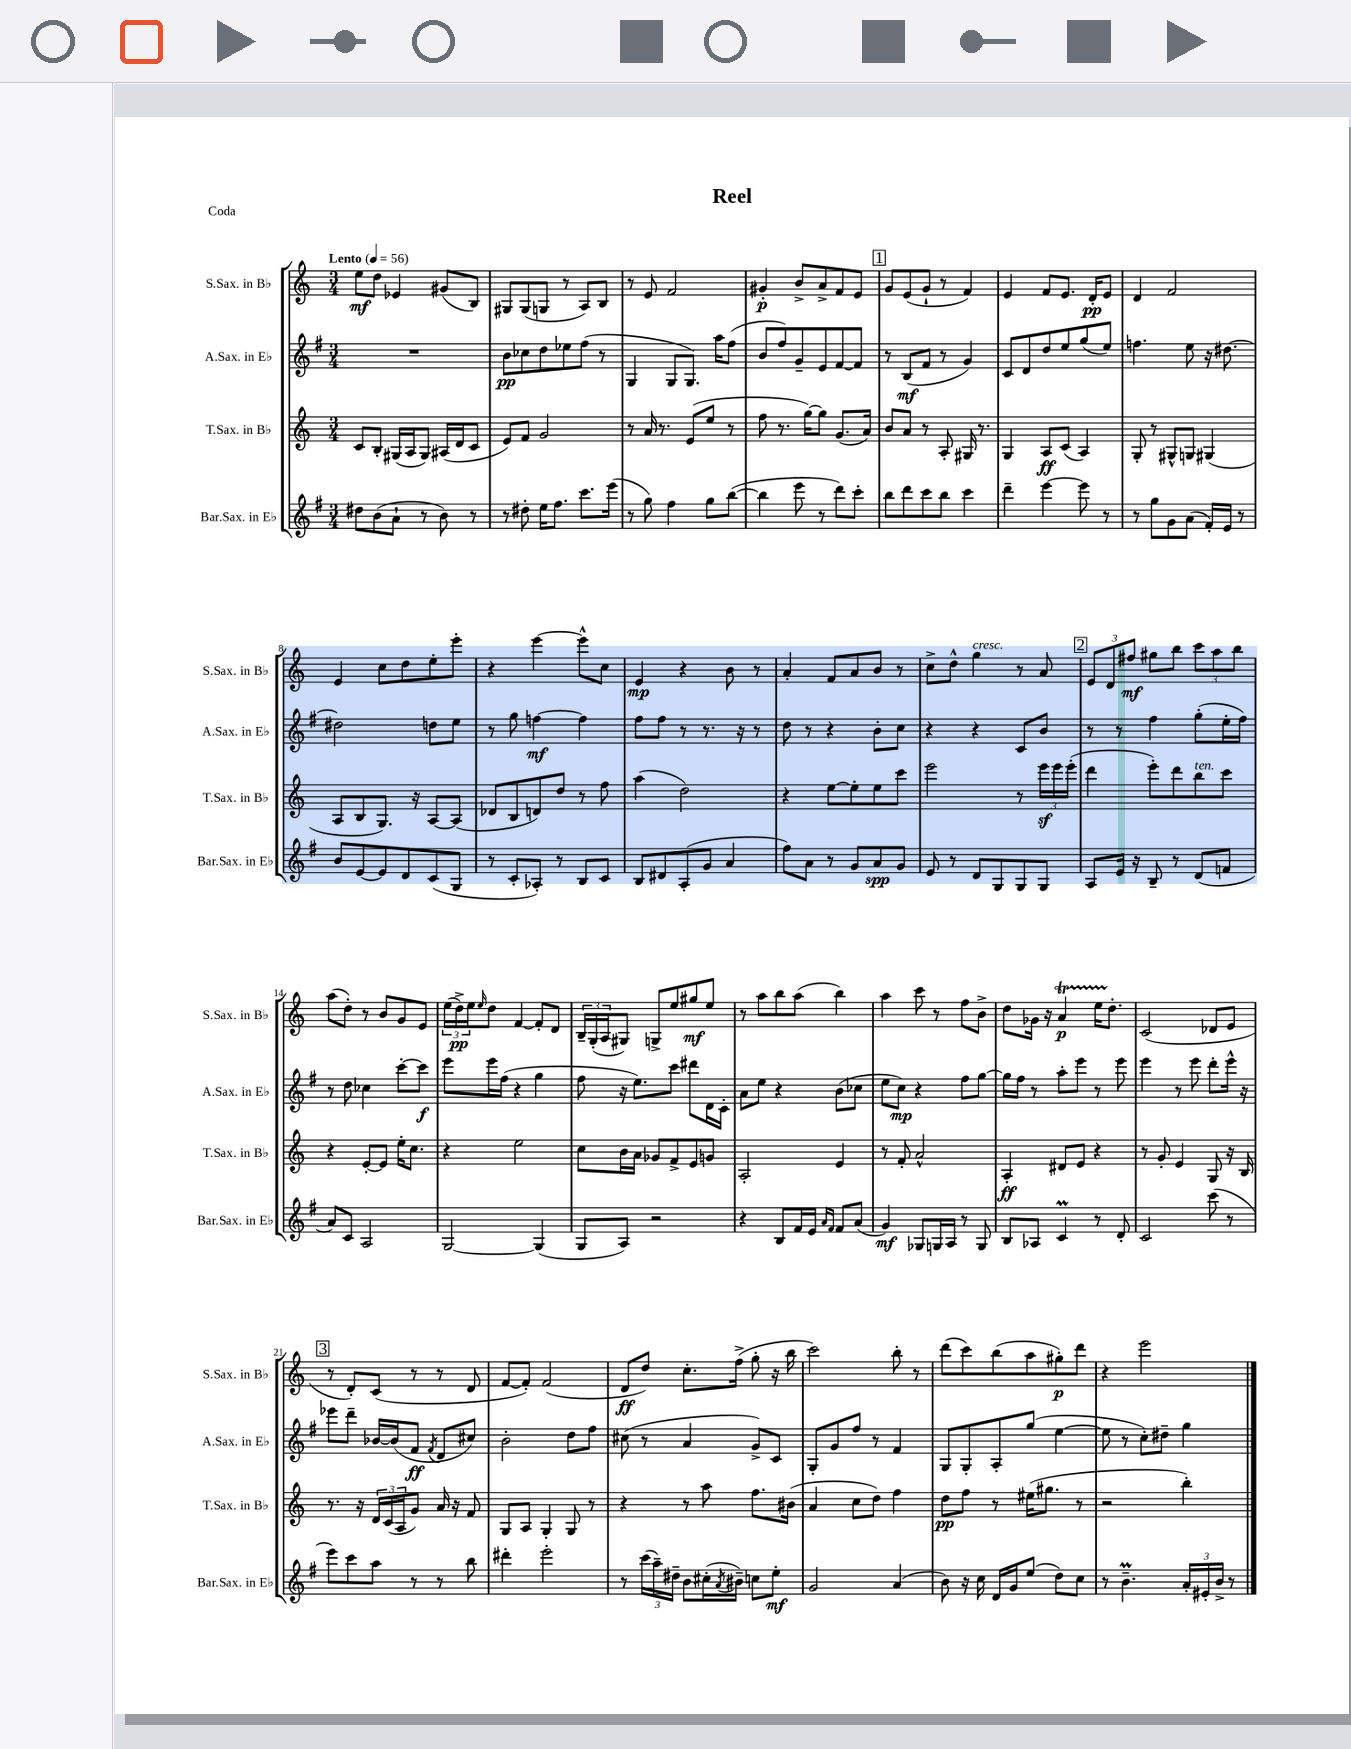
\header { title = "Reel" piece = "Coda" }
<<
\new StaffGroup <<
\new Staff = "s0" \with { instrumentName = "S.Sax. in Bb" shortInstrumentName = "S.Sax. in Bb" } {
    \clef treble \key c \major \numericTimeSignature \time 3/4 \tempo "Lento" 4 = 56
    e''8\mf d''8 ees'4 gis'8( b8) |
    gis8 gis8( g8 r8 a8) b8 |
    r8 e'8 f'2 |
    gis'4-.\p b'8-> a'8-> f'8 e'8 |
    \mark \markup { \box "1" } g'8 e'8( g'8-! r8 f'4) |
    e'4 f'8 e'8. d'16-.\pp e'8 |
    d'4 f'2 |
    e'4 c''8 d''8 e''8-. e'''8-. |
    r4 e'''4~ e'''8-^ c''8 |
    e'4\mp r4 b'8 r8 |
    a'4-. f'8 a'8 b'8 r8 |
    c''8-> d''8-^ g''4^\markup { \italic "cresc." } r8 a'8 |
    \mark \markup { \box "2" } \tuplet 3/2 { e'8 d'8 fis''8\mf } gis''8 b''8 \tuplet 3/2 { c'''8 a''8 b''8 } |
    a''8( d''8-.) r8 b'8 g'8 e'8 |
    \tuplet 3/2 { e''16( d''16->\pp) e''16 } \grace { e''16 } d''8 f'4~ f'8-. d'8 |
    \tuplet 3/2 { b16-- g16-.( a16 } gis8) g8-> e''8 gis''8\mf e''8 |
    r8 a''8 b''8 a''8( b''4) |
    a''4 c'''8 r8 f''8 b'8-> |
    d''8 ges'16 r16 a'4\startTrillSpan\p e''16 d''8.-.\stopTrillSpan |
    c'2( des'8 e'8 |
    \mark \markup { \box "3" } r8 d'8-.) c'8( r8 r8 d'8 |
    f'8~ f'8-.) f'2( |
    d'8\ff d''8) c''8.-. f''16->( g''8-. r16 b''16 |
    c'''2) b''8-. r8 |
    d'''8( c'''8) b''8( a''8 gis''8-.\p) d'''8 |
    r4 e'''2 \bar "|." |
}
\new Staff = "s1" \with { instrumentName = "A.Sax. in Eb" shortInstrumentName = "A.Sax. in Eb" } {
    \clef treble \key g \major \numericTimeSignature \time 3/4
    R2. |
    b'8\pp ces''8 d''8 ees''8 fis''8( r8 |
    g4 g8 g8.) a''16 fis''8( |
    b'8 fis''8) g'8-- e'8 fis'8~ fis'8 |
    \mark \markup { \box "1" } r8 b8\mf( fis'8 r8 g'4) |
    c'8 d'8 d''8 e''8 g''8( e''8) |
    f''4. e''8 r16 dis''8.~ |
    dis''2 d''8 e''8 |
    r8 g''8 f''4~\mf f''4 |
    fis''8 fis''8 r8 r8. r16 r8 |
    d''8 r8 r4 b'8-. c''8 |
    r4 r4 c'8 b'8 |
    \mark \markup { \box "2" } r8 r8 fis''4 g''8-.( e''16-. fis''16) |
    r8 d''8 ces''4 c'''8~-. c'''8\f |
    e'''8 e'''16 fis''16( r4 g''4 |
    fis''8 r16 e''8.) c'''8 dis'''8 d'16 c'16-. |
    a'8 e''8 r4 b'8( ces''8 |
    e''8 c''8\mp) r4 fis''8 g''8~ |
    g''16 fis''16 r8 a''8-. e'''8 r8 e'''8 |
    e'''4 r8 e'''8 d'''8-. e'''16-^ r16 |
    \mark \markup { \box "3" } ees'''8 d'''8-- bes'16~ bes'16( fis'8\ff \acciaccatura { fis'8 } d'8 cis''8) |
    b'2-. d''8 fis''8 |
    cis''8( r8 a'4 g'8->) c'8 |
    g8-. g'8 fis''8 r8 fis'4 |
    g8 g8-. a8-. g''8( e''4~ |
    e''8 r8 c''8-.) dis''8-- g''4 \bar "|." |
}
\new Staff = "s2" \with { instrumentName = "T.Sax. in Bb" shortInstrumentName = "T.Sax. in Bb" } {
    \clef treble \key c \major \numericTimeSignature \time 3/4
    c'8 b8-. gis16( a16 gis8) ais16( d'16 c'8 |
    e'8) f'8 g'2 |
    r8 a'16 r8. e'8( e''8 r8 |
    f''8 r8. g''16~) g''8 g'8.( a'16) |
    \mark \markup { \box "1" } b'8 a'8 r8 a8-. gis16 r8. |
    g4 a8\ff c'8( a4) |
    g8-. r8 gis8-^ g8 gis4( |
    a8 b8 g8.) r16 a8~ a8( |
    des'8 b8 d'8) d''8 r8 f''8 |
    a''4( d''2) |
    r4 e''8~ e''8-. e''8 c'''8 |
    e'''2 r8 \tuplet 3/2 { e'''16\sf e'''16 e'''16-.( } |
    \mark \markup { \box "2" } d'''4 e'''8-.) d'''8 b''8^\markup { \italic "ten." } c'''8 |
    r4 e'8~-. e'8 e''16-. c''8. |
    r4 e''2 |
    c''8 b'16 a'16 ges'8 f'8-> e'8 g'8 |
    a2-. e'4 |
    r8 f'8-. a'2-^ |
    a4-.\ff dis'8 e'8 r4 |
    r8 g'8-. e'4 g8 r16 b16 |
    \mark \markup { \box "3" } r8. r16 \tuplet 3/2 { d'16 c'16( a16 } g'8) a'16 r16 f'8 |
    g8 a8 g4-. g8 r8 |
    r4 r8 a''8 f''8. bis'16( |
    a'4 c''8 d''8) f''4 |
    d''8\pp f''8 r8 eis''16( gis''8. r8 |
    r2 b''4-.) \bar "|." |
}
\new Staff = "s3" \with { instrumentName = "Bar.Sax. in Eb" shortInstrumentName = "Bar.Sax. in Eb" } {
    \clef treble \key g \major \numericTimeSignature \time 3/4
    dis''8 b'8( a'8-! r8 b'8) r8 |
    r8 dis''8-. e''16 fis''8. c'''8. e'''16( |
    r8 g''8) fis''4 g''8 b''8~( |
    b''4 e'''8 r8 d'''8) c'''8-. |
    \mark \markup { \box "1" } b''8 d'''8 c'''8 b''8 c'''4 |
    d'''4-- e'''4~ e'''8 r8 |
    r8 g''8 g'8 a'8( fis'16-.) e'16 r8 |
    b'8 e'8~ e'8 d'8 c'8( g8 |
    r8 c'8-. aes8-.) r8 b8 c'8 |
    b8 dis'8 a8-.( g'8 a'4 |
    fis''8) a'8 r8 g'8 a'8\spp g'8 |
    e'8 r8 d'8 g8 g8 g8 |
    \mark \markup { \box "2" } a8 e'16 r16 b8-- r8 d'8( f'8 |
    a'8) c'8 a2 |
    g2~ g4( |
    g8 a8) r2 |
    r4 b8 fis'16 e'16 \grace { a'16 fis'16 } fis'8 a'8( |
    g'4\mf) ges8 g16 a16 r8 g8 |
    b8 aes8 c'4\prall r8 d'8-. |
    c'2 c'''8( r8 |
    \mark \markup { \box "3" } e'''8) c'''8 a''8 r8 r8 b''8 |
    dis'''4-. e'''2-. |
    r8 \tuplet 3/2 { c'''16( a''16--) dis''16-- } b'8 cis''16-.( \acciaccatura { a'8 } bis'16--) c''8 e''8-.\mf |
    g'2 a'4( |
    b'8) r16 c''16 d'16 g'16 e''8( d''8) c''8 |
    r8 b'4.--\prall \tuplet 3/2 { a'16-. eis'16-. b'16-> } r8 \bar "|." |
}
>>
>>
